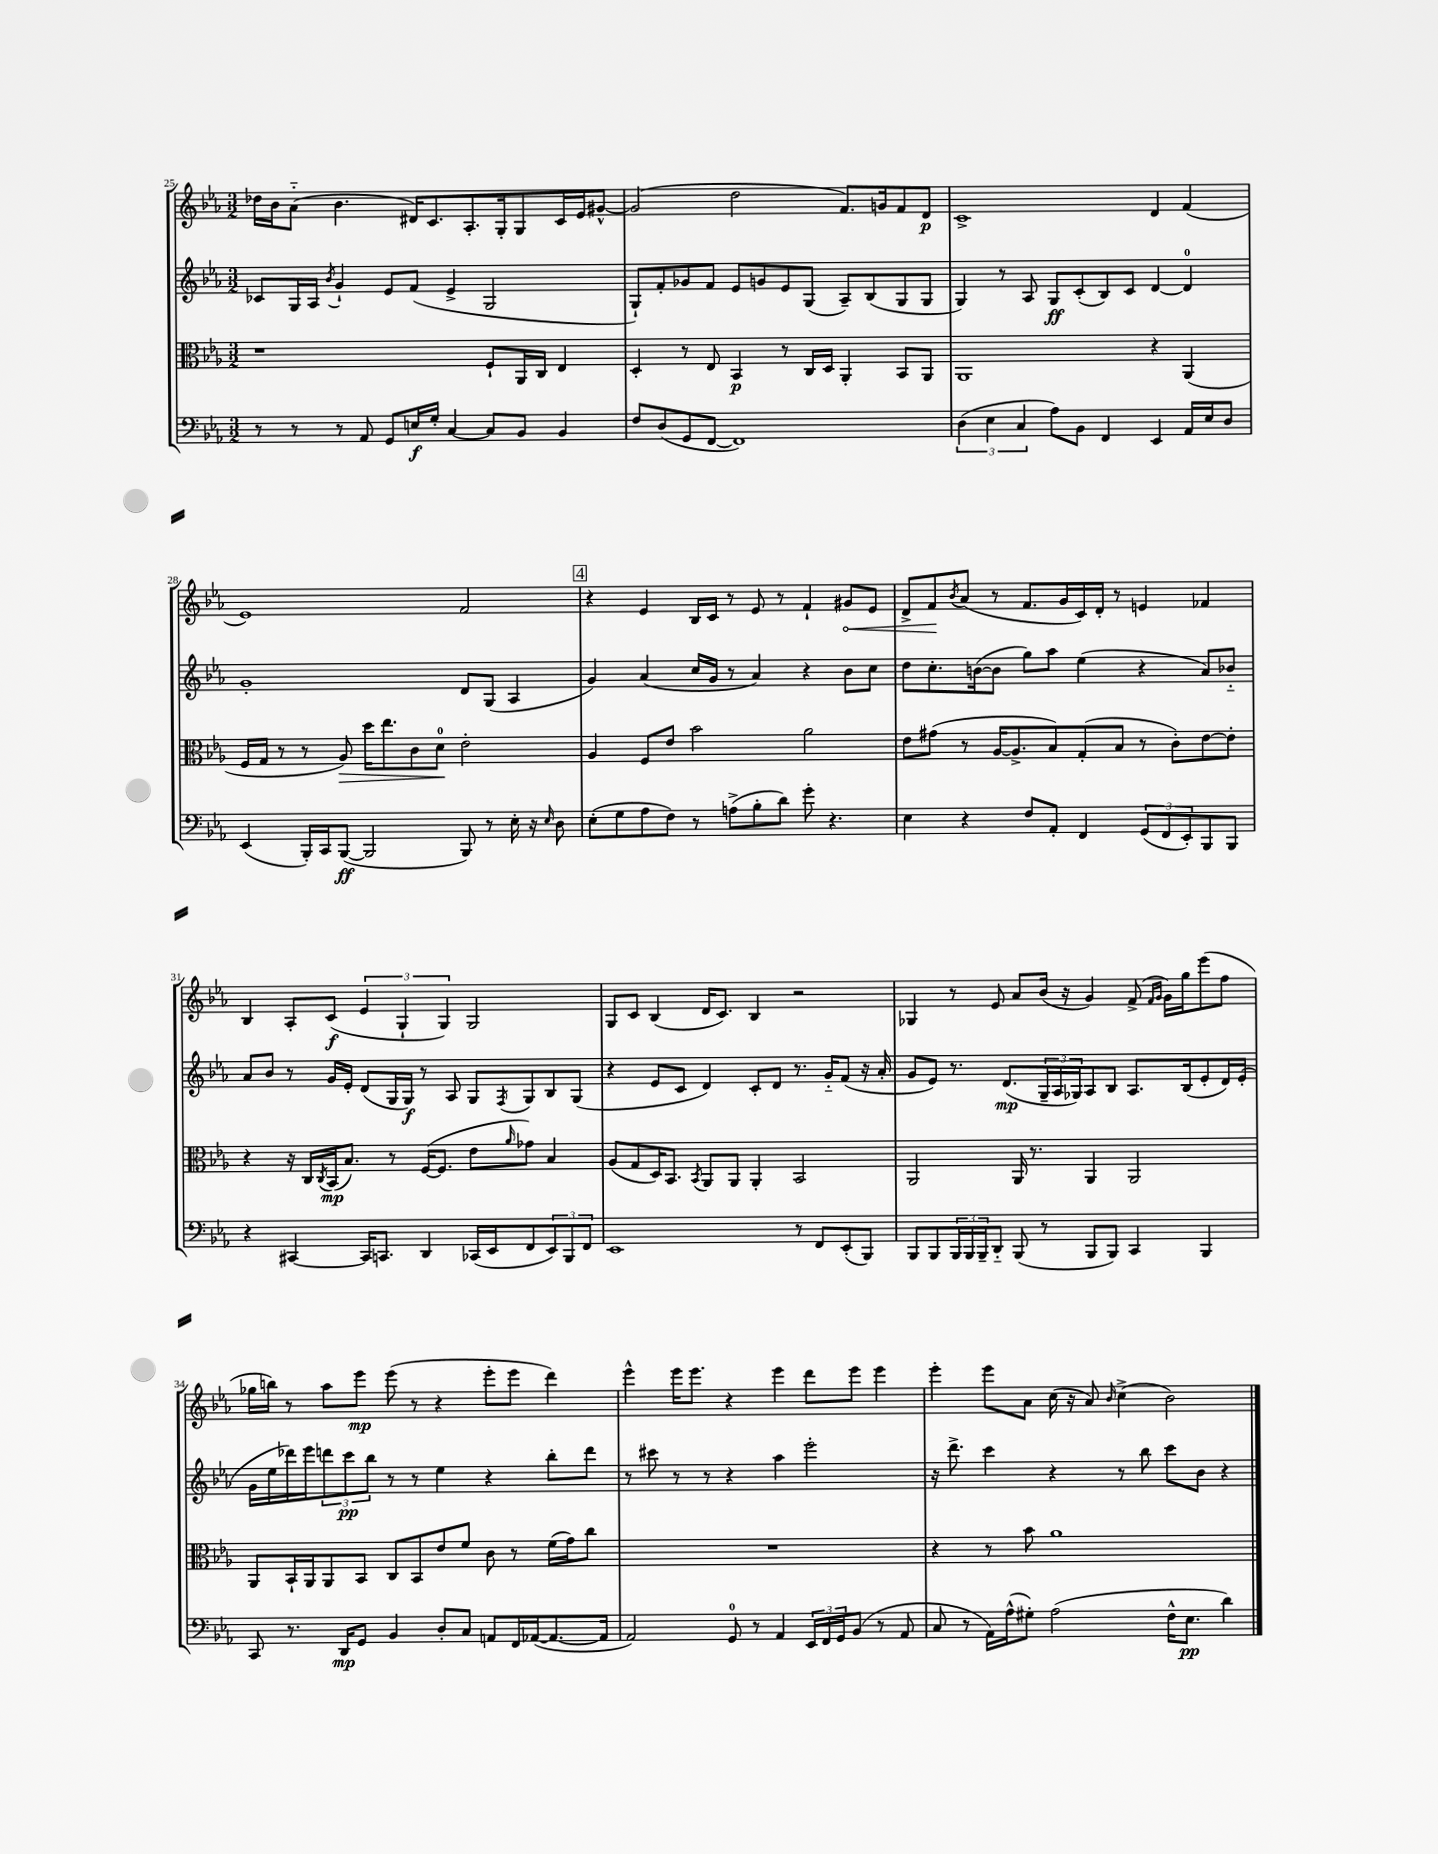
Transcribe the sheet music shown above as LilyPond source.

<<
\new StaffGroup <<
\new Staff = "s0" {
    \clef treble \key ees \major \numericTimeSignature \time 3/2
    des''16 bes'16 aes'8-_( bes'4. dis'16) c'8. aes8.-. g16-. g8 c'16 ees'16 gis'8~-^ |
    gis'2( d''2 f'8.) g'16 f'8 d'8\p |
    c'1-> d'4 f'4( |
    ees'1) f'2 |
    \mark \markup { \box "4" } r4 ees'4 bes16 c'16 r8 ees'8 r8 f'4-! \once \override Hairpin.circled-tip = ##t gis'8\< ees'8 |
    d'8-> f'8\! \acciaccatura { bes'8 } aes'8( r8 f'8. g'16 c'16) d'16-. r8 e'4 fes'4 |
    bes4 aes8-. c'8\f( \tuplet 3/2 { ees'4 g4-! g4) } g2 |
    g8 c'8 bes4( d'16 c'8.) bes4 r2 |
    ges4 r8 ees'8 aes'8 bes'16( r16 g'4) f'8->( \grace { f'16 g'16 } g'16) g''16 ees'''8( f''8 |
    ges''16 b''16) r8 aes''8 ees'''8\mp ees'''8( r8 r4 ees'''8-. ees'''8 d'''4) |
    ees'''4-^ ees'''16 ees'''8. r4 ees'''4 d'''8 ees'''8 ees'''4 |
    ees'''4-. ees'''8 aes'8 c''16( r16 aes'8) \grace { bes'16 } c''4->( bes'2) \bar "|." |
}
\new Staff = "s1" {
    \clef treble \key ees \major \numericTimeSignature \time 3/2
    ces'8 g16 aes16 \acciaccatura { bes'8 } g'4-! ees'8 f'8( ees'4-> g2 |
    g8-!) f'8-. ges'8 f'8 ees'8 g'8 ees'8 g8( aes8--) bes8( g8 g8 |
    g4) r8 aes8 g8\ff c'8-.( bes8) c'8 d'4~ d'4-0 |
    g'1-. d'8 g8( aes4 |
    \mark \markup { \box "4" } g'4) aes'4( c''16 g'16 r8 aes'4) r4 bes'8 c''8 |
    d''8 c''8.-. b'16~( b'8 g''8) aes''8 ees''4( r4 aes'8) bes'8-_ |
    aes'8 bes'8 r8 g'16 ees'16-. d'8( g16 g16\f) r8 aes8 g8 \acciaccatura { f8 } g8 bes8 g8( |
    r4 ees'8 c'8 d'4) c'8-. d'8 r8. g'16-_ f'8( r16 aes'16-. |
    g'8 ees'8) r8. d'8.\mp( \tuplet 3/2 { g16-- aes16 ges16) } aes8 bes8 aes8. bes16( ees'8-. d'16) ees'16-.( |
    g'16 ees''16 des'''16) ees'''16 \tuplet 3/2 { d'''8 c'''8\pp bes''8 } r8 r8 ees''4 r4 bes''8-. d'''8 |
    r8 cis'''8 r8 r8 r4 aes''4 ees'''2-. |
    r16 d'''8.-> c'''4 r4 r8 bes''8 c'''8 bes'8 r4 \bar "|." |
}
\new Staff = "s2" {
    \clef alto \key ees \major \numericTimeSignature \time 3/2
    r1 f8-! aes,16 c16 ees4 |
    d4-. r8 ees8 bes,4\p r8 c16 d16 aes,4-. bes,8 aes,8 |
    aes,1 r4 aes,4( |
    f16 g16 r8 r8 aes8\>) d''16 ees''8. c'8 d'8-0\! ees'2-. |
    \mark \markup { \box "4" } aes4 f8 ees'8 bes'2 aes'2 |
    ees'8 gis'8( r8 aes16~ aes8.-> bes8) g8-.( bes8 r8 c'8-.) ees'8~ ees'8-. |
    r4 r16 c16 \acciaccatura { c8 } bes,16\mp( bes8.) r8 f16~( f8. ees'8 \grace { aes'16 } ges'8) bes4 |
    aes8( g8 d16) bes,8. \acciaccatura { bes,8 } aes,8 aes,8 aes,4-. bes,2 |
    aes,2 aes,16 r8. aes,4 aes,2 |
    aes,8 bes,16-! aes,16 aes,8 bes,8 c8 bes,8 ees'8 f'8 c'8 r8 f'16( g'16) c''8 |
    R1. |
    r4 r8 bes'8 aes'1 \bar "|." |
}
\new Staff = "s3" {
    \clef bass \key ees \major \numericTimeSignature \time 3/2
    r8 r8 r8 aes,8 g,8 e16\f g16-. c4~ c8 bes,8 bes,4 |
    f8 d8( g,8 f,8~ f,1) |
    \tuplet 3/2 { d4( ees4 c4 } aes8) bes,8 f,4 ees,4 aes,16 ees16 d8 |
    ees,4( bes,,16-.) c,16 bes,,8~\ff( bes,,2 bes,,8) r8 ees16-. r16 \grace { ees16 } d8 |
    \mark \markup { \box "4" } ees8-.( g8 aes8 f8) r8 a8->( bes8-. d'8) g'8-. r4. |
    ees4 r4 f8 aes,8-. f,4 \tuplet 3/2 { g,8( f,8 ees,8-.) } bes,,8 bes,,8 |
    r4 cis,4~ cis,16 c,8. d,4 ces,16( ees,16 f,8 \tuplet 3/2 { ees,8) bes,,8 f,8 } |
    ees,1 r8 f,8 ees,8-.( bes,,8) |
    bes,,8 bes,,8 \tuplet 3/2 { bes,,16 bes,,16 bes,,16-- } d,8-_ bes,,8( r8 bes,,8 bes,,8) c,4 bes,,4 |
    c,8 r8. d,16\mp g,8 bes,4 d8-. c8 a,8 f,16 aes,16~( aes,8.~ aes,16 |
    aes,2) g,8-0 r8 aes,4 \tuplet 3/2 { ees,16 f,16 g,16 } bes,8( r8 aes,8 |
    c8 r8 aes,16) aes16-^( gis8-.) aes2( f16-^ ees8.\pp d'4) \bar "|." |
}
>>
>>
\layout { \context { \Score currentBarNumber = #25 } }
